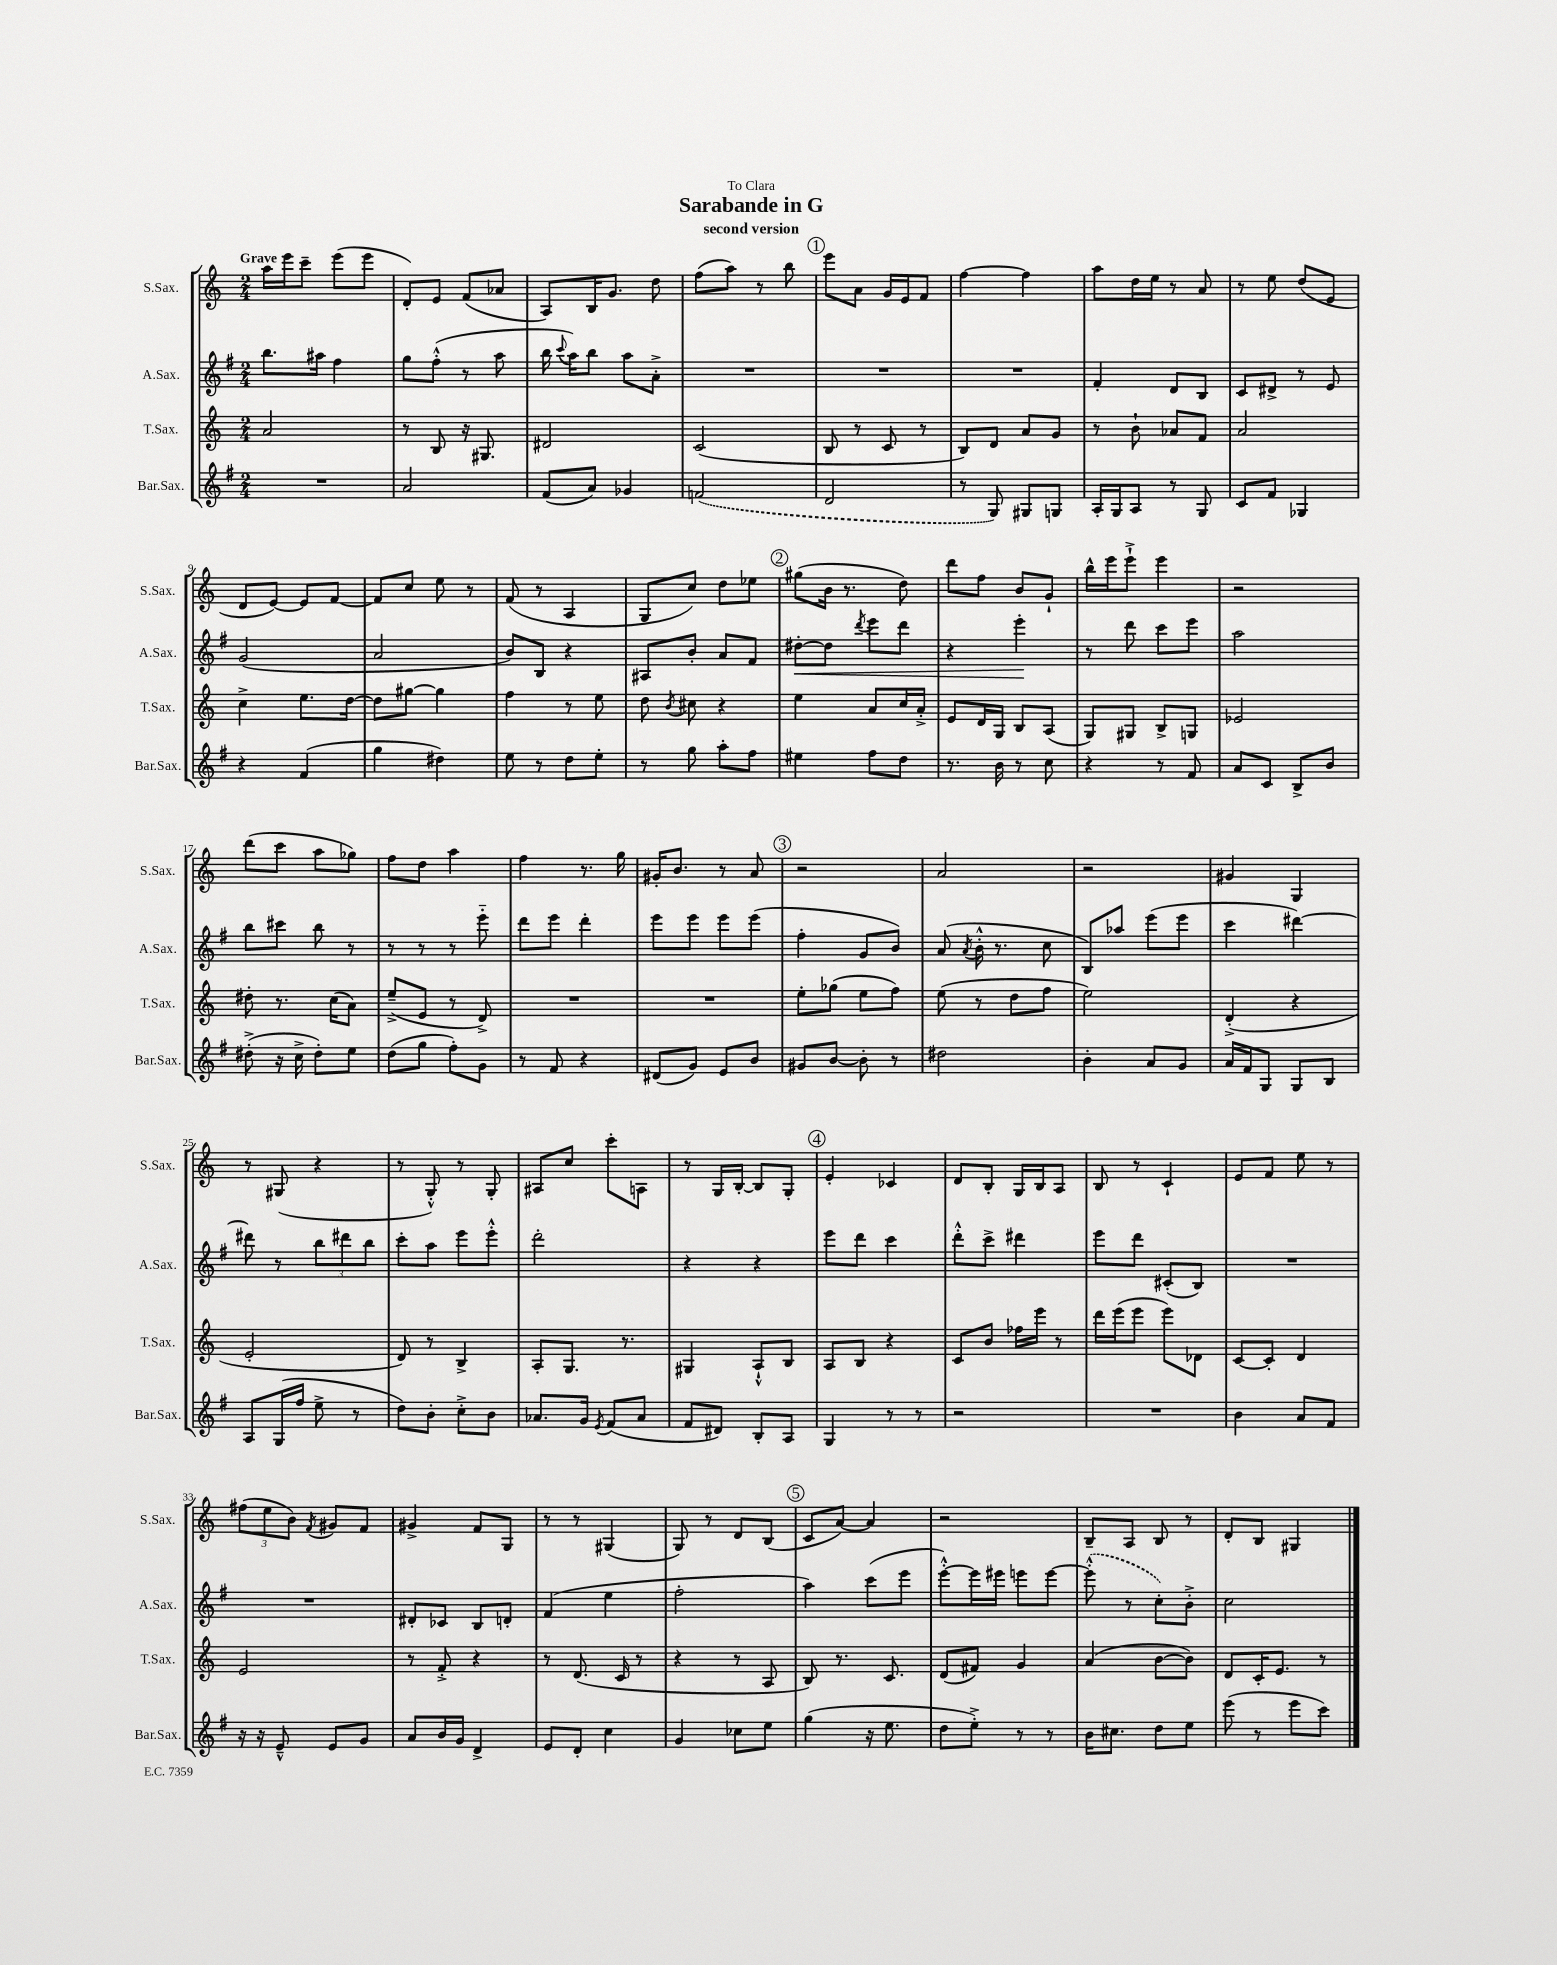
\header { title = "Sarabande in G" subtitle = "second version" dedication = "To Clara" }
<<
\new StaffGroup <<
\new Staff = "s0" \with { instrumentName = "S.Sax." shortInstrumentName = "S.Sax." } {
    \clef treble \key c \major \numericTimeSignature \time 2/4 \tempo "Grave"
    \autoBeamOff a''16[ e'''16 c'''8]-- e'''8[( e'''8] |
    d'8[-.) e'8] f'8[( aes'8] |
    a8[) b16 g'8.] d''8 |
    f''8[( a''8]) r8 b''8 |
    \mark \markup { \circle "1" } e'''8[ a'8] g'16[ e'16 f'8] |
    f''4~ f''4 |
    a''8[ d''16 e''16] r8 a'8 |
    r8 e''8 d''8[( e'8] |
    d'8[ e'8]~) e'8[ f'8]~ |
    f'8[ c''8] e''8 r8 |
    f'8( r8 a4 |
    g8[ c''8]) d''8[ ees''8] |
    \mark \markup { \circle "2" } gis''8[( b'16] r8. d''8) |
    d'''8[ f''8] b'8[ g'8]-! |
    b''16[-^ e'''16 e'''8]-!-> e'''4 |
    r2 |
    d'''8[( c'''8] a''8[ ges''8]) |
    f''8[ d''8] a''4 |
    f''4 r8. g''16 |
    gis'16[-. b'8.] r8 a'8 |
    \mark \markup { \circle "3" } r2 |
    a'2 |
    r2 |
    gis'4 g4 |
    r8 gis8( r4 |
    r8 g8-.-^) r8 g8-. |
    ais8[ c''8] c'''8[-. a8] |
    r8 g16[ b16]~-. b8[ g8]-. |
    \mark \markup { \circle "4" } e'4-. ces'4 |
    d'8[ b8]-. g16[ b16 a8] |
    b8 r8 c'4-! |
    e'8[ f'8] e''8 r8 |
    \tuplet 3/2 { fis''8[( e''8 b'8]) } \acciaccatura { f'8 } gis'8[ f'8] |
    gis'4-> f'8[ g8] |
    r8 r8 gis4( |
    g8) r8 d'8[ b8]( |
    \mark \markup { \circle "5" } c'8[ a'8]~) a'4 |
    r2 |
    b8[-- a8] b8 r8 |
    d'8[-. b8] gis4 \bar "|." |
}
\new Staff = "s1" \with { instrumentName = "A.Sax." shortInstrumentName = "A.Sax." } {
    \clef treble \key g \major \numericTimeSignature \time 2/4
    \autoBeamOff b''8.[ ais''16] fis''4 |
    g''8[ fis''8]-.-^( r8 a''8 |
    b''16 \appoggiatura { c'''8 } a''16[) b''8] a''8[ a'8]-.-> |
    R2 |
    \mark \markup { \circle "1" } R2 |
    R2 |
    fis'4-. d'8[ b8] |
    c'8[ dis'8]-> r8 e'8 |
    g'2( |
    a'2 |
    b'8[) b8] r4 |
    ais8[ b'8]-. a'8[ fis'8] |
    \mark \markup { \circle "2" } dis''8[~-.\< dis''8] \acciaccatura { d'''8 } e'''8[ d'''8] |
    r4 e'''4-.\! |
    r8 d'''8 c'''8[ e'''8] |
    a''2 |
    b''8[ cis'''8] b''8 r8 |
    r8 r8 r8 e'''8-_ |
    d'''8[ e'''8] d'''4-. |
    e'''8[ e'''8] e'''8[ e'''8]( |
    \mark \markup { \circle "3" } fis''4-. g'8[ b'8]) |
    a'8( \acciaccatura { a'8 } b'16-.-^ r8. c''8 |
    b8[) aes''8] e'''8[( e'''8] |
    c'''4 dis'''4~) |
    dis'''8 r8 \tuplet 3/2 { b''8[ dis'''8 b''8] } |
    c'''8[-. a''8] e'''8[ e'''8]-.-^ |
    d'''2-. |
    r4 r4 |
    \mark \markup { \circle "4" } e'''8[ d'''8] c'''4 |
    d'''8[-.-^ c'''8]-> dis'''4 |
    e'''8[ d'''8] cis'8[-.( b8]) |
    R2 |
    R2 |
    dis'8[-. ces'8] b8[ d'8]-. |
    fis'4( e''4 |
    fis''2-. |
    \mark \markup { \circle "5" } a''4) c'''8[( e'''8] |
    e'''8[~-.-^) e'''16 eis'''16] e'''8[ e'''8]~ |
    \once \slurDashed e'''8-.-^( r8 c''8[-.) b'8]-.-> |
    c''2 \bar "|." |
}
\new Staff = "s2" \with { instrumentName = "T.Sax." shortInstrumentName = "T.Sax." } {
    \clef treble \key c \major \numericTimeSignature \time 2/4
    \autoBeamOff a'2 |
    r8 b8 r16 gis8. |
    dis'2 |
    c'2( |
    \mark \markup { \circle "1" } b8 r8 c'8 r8 |
    b8[) d'8] a'8[ g'8] |
    r8 b'8-! aes'8[ f'8] |
    a'2 |
    c''4-> e''8.[ d''16]~ |
    d''8[ gis''8]~ gis''4 |
    f''4 r8 e''8 |
    d''8 \acciaccatura { b'8 } cis''8 r4 |
    \mark \markup { \circle "2" } e''4 a'8[ c''16 a'16]-.-> |
    e'8[ d'16 g16] b8[ a8]( |
    g8[) gis8] b8[-> g8] |
    ees'2 |
    dis''8-. r8. c''16[( a'8]) |
    e''8[--->( e'8] r8 d'8->) |
    R2 |
    R2 |
    \mark \markup { \circle "3" } e''8[-. ges''8]( e''8[ f''8]) |
    e''8( r8 d''8[ f''8] |
    e''2) |
    d'4-.->( r4 |
    e'2-. |
    d'8) r8 b4-> |
    a8[-. g8.] r8. |
    gis4 a8[-!-^ b8] |
    \mark \markup { \circle "4" } a8[ b8] r4 |
    c'8[ b'8] fes''16[ e'''16] r8 |
    d'''16[ e'''16( e'''8] e'''8[) des'8] |
    c'8[~ c'8]-. d'4 |
    e'2 |
    r8 f'8-.-> r4 |
    r8 d'8.( c'16 r8 |
    r4 r8 a8 |
    \mark \markup { \circle "5" } b8) r8. c'8. |
    d'8[( fis'8]) g'4 |
    a'4( b'8[~ b'8]) |
    d'8[ c'16-. e'8.] r8 \bar "|." |
}
\new Staff = "s3" \with { instrumentName = "Bar.Sax." shortInstrumentName = "Bar.Sax." } {
    \clef treble \key g \major \numericTimeSignature \time 2/4
    \autoBeamOff R2 |
    a'2 |
    fis'8[( a'8]) ges'4 |
    \once \slurDashed f'2( |
    \mark \markup { \circle "1" } d'2 |
    r8 g8) gis8[ g8] |
    a16[-. g16 a8] r8 g8 |
    c'8[ fis'8] ges4 |
    r4 fis'4( |
    g''4 dis''4) |
    e''8 r8 d''8[ e''8]-. |
    r8 g''8 a''8[-. fis''8] |
    \mark \markup { \circle "2" } eis''4 fis''8[ d''8] |
    r8. b'16 r8 c''8 |
    r4 r8 fis'8 |
    a'8[ c'8] b8[-> b'8] |
    dis''8-.->( r16 c''16-> dis''8[-.) e''8] |
    d''8[( g''8] fis''8[-.) g'8] |
    r8 fis'8 r4 |
    dis'8[( g'8]) e'8[ b'8] |
    \mark \markup { \circle "3" } gis'8[ b'8]~ b'8-. r8 |
    dis''2 |
    b'4-. a'8[ g'8] |
    a'16[ fis'16 g8] g8[ b8] |
    a8[ g16( fis''16] e''8-> r8 |
    d''8[) b'8]-. c''8[-.-> b'8] |
    aes'8.[ g'16] \acciaccatura { e'8 } fis'8[( aes'8] |
    fis'8[ dis'8]) b8[-. a8] |
    \mark \markup { \circle "4" } g4 r8 r8 |
    r2 |
    R2 |
    b'4 a'8[ fis'8] |
    r16 r16 e'8---^ e'8[ g'8] |
    a'8[ b'16 g'16] d'4-> |
    e'8[ d'8]-. c''4 |
    g'4 ces''8[ e''8] |
    \mark \markup { \circle "5" } g''4( r16 e''8. |
    d''8[ e''8]-.->) r8 r8 |
    b'16[ cis''8.] d''8[ e''8] |
    e'''8( r8 e'''8[ c'''8]) \bar "|." |
}
>>
>>
